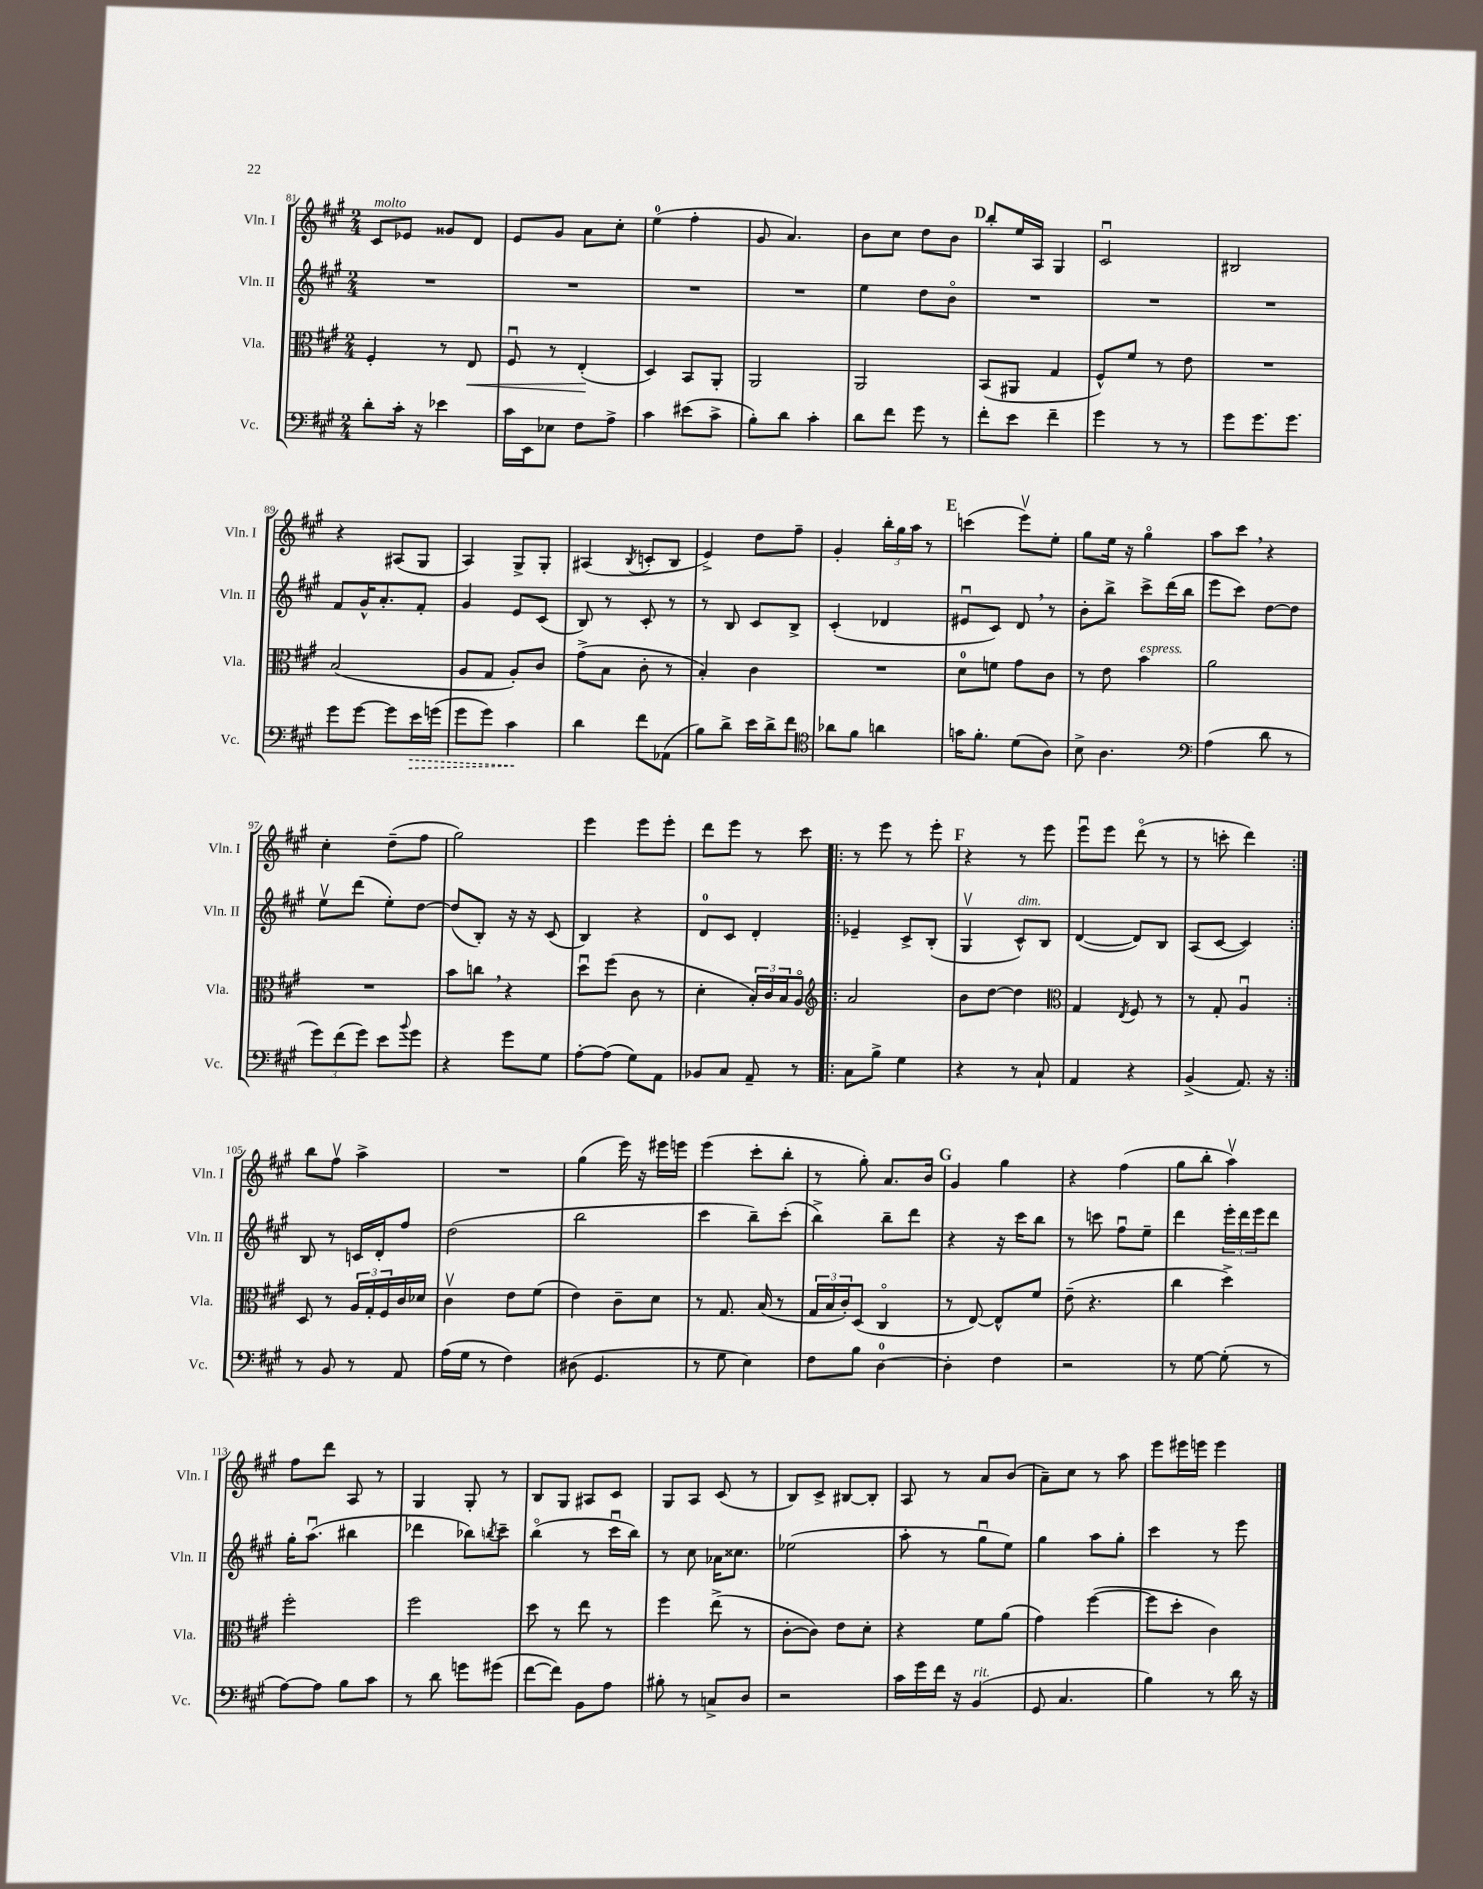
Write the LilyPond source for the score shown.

<<
\new StaffGroup <<
\new Staff = "s0" \with { instrumentName = "Vln. I" shortInstrumentName = "Vln. I" } {
    \clef treble \key a \major \numericTimeSignature \time 2/4
    cis'8^\markup { \italic "molto" } ees'8 gisis'8 d'8 |
    e'8 gis'8 a'8 cis''8-. |
    e''4-0( fis''4-. |
    gis'8 a'4.) |
    b'8 cis''8 d''8 b'8 |
    \mark \markup { \bold "D" } b''8-. e''16 a16 gis4 |
    cis'2\downbow |
    bis2 |
    r4 ais8( gis8 |
    a4) gis8-> gis8-. |
    ais4( \acciaccatura { b8 } c'8-. b8 |
    e'4->) d''8 fis''8-- |
    gis'4-. \tuplet 3/2 { b''16-. gis''16 a''16 } r8 |
    \mark \markup { \bold "E" } c'''4( e'''8\upbow) e''8-. |
    gis''8 e''16 r16 gis''4\flageolet |
    a''8 cis'''8 \breathe r4 |
    cis''4-. d''8--( fis''8 |
    gis''2) |
    e'''4 e'''8 e'''8-. |
    d'''8 e'''8 r8 cis'''8 |
    \repeat volta 2 { r8 e'''8 r8 e'''8-. |
    \mark \markup { \bold "F" } r4 r8 e'''8 |
    e'''8\downbow e'''8 d'''8\flageolet( r8 |
    r8 c'''8-. d'''4) | }
    b''8 fis''8\upbow a''4-> |
    R2 |
    gis''4( e'''16) r16 eis'''16 e'''16 |
    e'''4( cis'''8-. b''8-. |
    r8 gis''8-.) a'8. b'16 |
    \mark \markup { \bold "G" } gis'4 gis''4 |
    r4 fis''4( |
    gis''8 b''8-. a''4\upbow) |
    fis''8 d'''8 a8 r8 |
    gis4 gis8-. r8 |
    b8 gis8 ais8 cis'8 |
    gis8 a8 cis'8( r8 |
    b8) cis'8-> bis8~ bis8-. |
    a8 r8 a'8 b'8( |
    a'8--) cis''8 r8 a''8 |
    e'''8 eis'''16 e'''16 e'''4 \bar "|." |
}
\new Staff = "s1" \with { instrumentName = "Vln. II" shortInstrumentName = "Vln. II" } {
    \clef treble \key a \major \numericTimeSignature \time 2/4
    R2 |
    R2 |
    R2 |
    R2 |
    e''4 d''8 b'8\flageolet |
    \mark \markup { \bold "D" } R2 |
    R2 |
    R2 |
    fis'8 gis'16-^ a'8.-. fis'8-. |
    gis'4 e'8 cis'8( |
    b8) r8 cis'8-. r8 |
    r8 b8 cis'8 b8-> |
    cis'4-.( des'4 |
    \mark \markup { \bold "E" } eis'8\downbow cis'8) d'8 \breathe r8 |
    b'8-. b''8-> cis'''8-> d'''16( b''16 |
    e'''8 cis'''8) d''8~ d''8 |
    e''8\upbow d'''8( e''8-.) d''8~ |
    d''8( b8-.) r16 r16 cis'8( |
    b4) r4 |
    d'8-0 cis'8 d'4-. |
    \repeat volta 2 { ees'4-- cis'8-> b8-.( |
    \mark \markup { \bold "F" } gis4\upbow cis'8-^^\markup { \italic "dim." }) b8 |
    d'4~( d'8) b8 |
    a8( cis'8~ cis'4) | }
    b8 r8 c'16 d'16-. fis''8 |
    d''2( |
    b''2 |
    cis'''4 b''8--) cis'''8-.( |
    b''4->) b''8-- d'''8 |
    \mark \markup { \bold "G" } r4 r16 cis'''16 b''8 |
    r8 c'''8 fis''8\downbow e''8-- |
    d'''4 \tuplet 3/2 { e'''16-. d'''16 e'''16 } d'''8 |
    gis''16-. a''8.\downbow( bis''4 |
    des'''4 bes''8) \acciaccatura { b''8 } cis'''8-- |
    b''4\flageolet( r8 cis'''16\downbow b''16) |
    r8 cis''8 aes'16 cisis''8. |
    ees''2( |
    a''8-. r8 gis''8\downbow e''8) |
    gis''4 a''8 gis''8-. |
    cis'''4 r8 e'''8 \bar "|." |
}
\new Staff = "s2" \with { instrumentName = "Vla." shortInstrumentName = "Vla." } {
    \clef alto \key a \major \numericTimeSignature \time 2/4
    fis4-. r8 e8\< |
    fis8\downbow r8 e4-.\!( |
    d4) b,8 a,8-. |
    a,2 |
    a,2 |
    \mark \markup { \bold "D" } b,8( ais,8 gis4 |
    fis8-^) fis'8 r8 e'8 |
    R2 |
    b2( |
    a8 gis8 a8-.) cis'8 |
    gis'8->( b8 cis'8-. r8 |
    b4-.) cis'4 |
    R2 |
    \mark \markup { \bold "E" } d'8-0 f'8 gis'8 cis'8 |
    r8 e'8 b'4^\markup { \italic "espress." } |
    a'2 |
    R2 |
    b'8 c''8 \breathe r4 |
    d''8\downbow fis''8( cis'8 r8 |
    d'4-. \tuplet 3/2 { b16-.) cis'16 b16 } a8\flageolet |
    \repeat volta 2 { \clef treble a'2 |
    \mark \markup { \bold "F" } b'8 d''8~ d''4 |
    \clef alto gis4 \acciaccatura { e8 } fis8 r8 |
    r8 gis8-. a4\downbow | }
    d8 r8 \tuplet 3/2 { a16 gis16-. fis16 } cis'16 des'16 |
    cis'4\upbow e'8 fis'8( |
    e'4) cis'8-- d'8 |
    r8 gis8. b16( r8 |
    \tuplet 3/2 { gis16 b16 cis'16-.) } d8( cis4\flageolet |
    \mark \markup { \bold "G" } r8 e8~) e8-^ fis'8 |
    e'8--( r4. |
    cis''4 d''4->) |
    fis''2-. |
    fis''2 |
    d''8 r8 e''8 r8 |
    fis''4 e''8->( r8 |
    cis'8~-. cis'8) e'8 d'8-. |
    r4 fis'8 a'8( |
    gis'4) fis''4~( |
    fis''8 d''8-. cis'4) \bar "|." |
}
\new Staff = "s3" \with { instrumentName = "Vc." shortInstrumentName = "Vc." } {
    \clef bass \key a \major \numericTimeSignature \time 2/4
    d'8-. cis'16-. r16 ees'4 |
    cis'16 e,16 ees8 fis8 a8-> |
    cis'4 eis'8( cis'8-> |
    b8-.) d'8 cis'4-. |
    d'8 fis'8 gis'8 r8 |
    \mark \markup { \bold "D" } fis'8-. e'8 fis'4-- |
    gis'4 r8 r8 |
    gis'8 gis'8. gis'8. |
    gis'8 gis'8~ gis'8 \once \override Hairpin.style = #'dashed-line e'16\> g'16( |
    gis'8 gis'8) cis'4\! |
    d'4 fis'8 aes,8( |
    b8) d'8-> e'16 d'16-> fis'8 |
    \clef tenor aes'8 fis'8 a'4 |
    \mark \markup { \bold "E" } g'16 fis'8.-. d'8( a8) |
    b8-> a4. |
    \clef bass a4( d'8 r8 |
    \tuplet 3/2 { gis'8) fis'8( gis'8) } e'8 \appoggiatura { b'8 } gis'8 |
    r4 gis'8 gis8 |
    a8~-. a8( gis8) a,8 |
    bes,8 cis8 a,8-- r8 |
    \repeat volta 2 { cis8 b8-> gis4 |
    \mark \markup { \bold "F" } r4 r8 cis8-! |
    a,4 r4 |
    b,4->( a,8.) r16 | }
    r8 b,8 r8 a,8 |
    a16( gis16 r8 fis4) |
    dis8( gis,4. |
    r8 gis8 e4) |
    fis8 b8 d4-0~ |
    \mark \markup { \bold "G" } d4-. fis4 |
    r2 |
    r8 gis8~ gis8-.( r8 |
    a8~) a8 b8 cis'8 |
    r8 d'8 g'8 gis'8( |
    fis'8~ fis'8) b,8 a8 |
    bis8-. r8 c8-> d8 |
    r2 |
    cis'16 gis'16 fis'16 r16 b,4^\markup { \italic "rit." }( |
    gis,8 cis4. |
    b4) r8 d'16 r16 \bar "|." |
}
>>
>>
\layout { \context { \Score currentBarNumber = #81 } }
